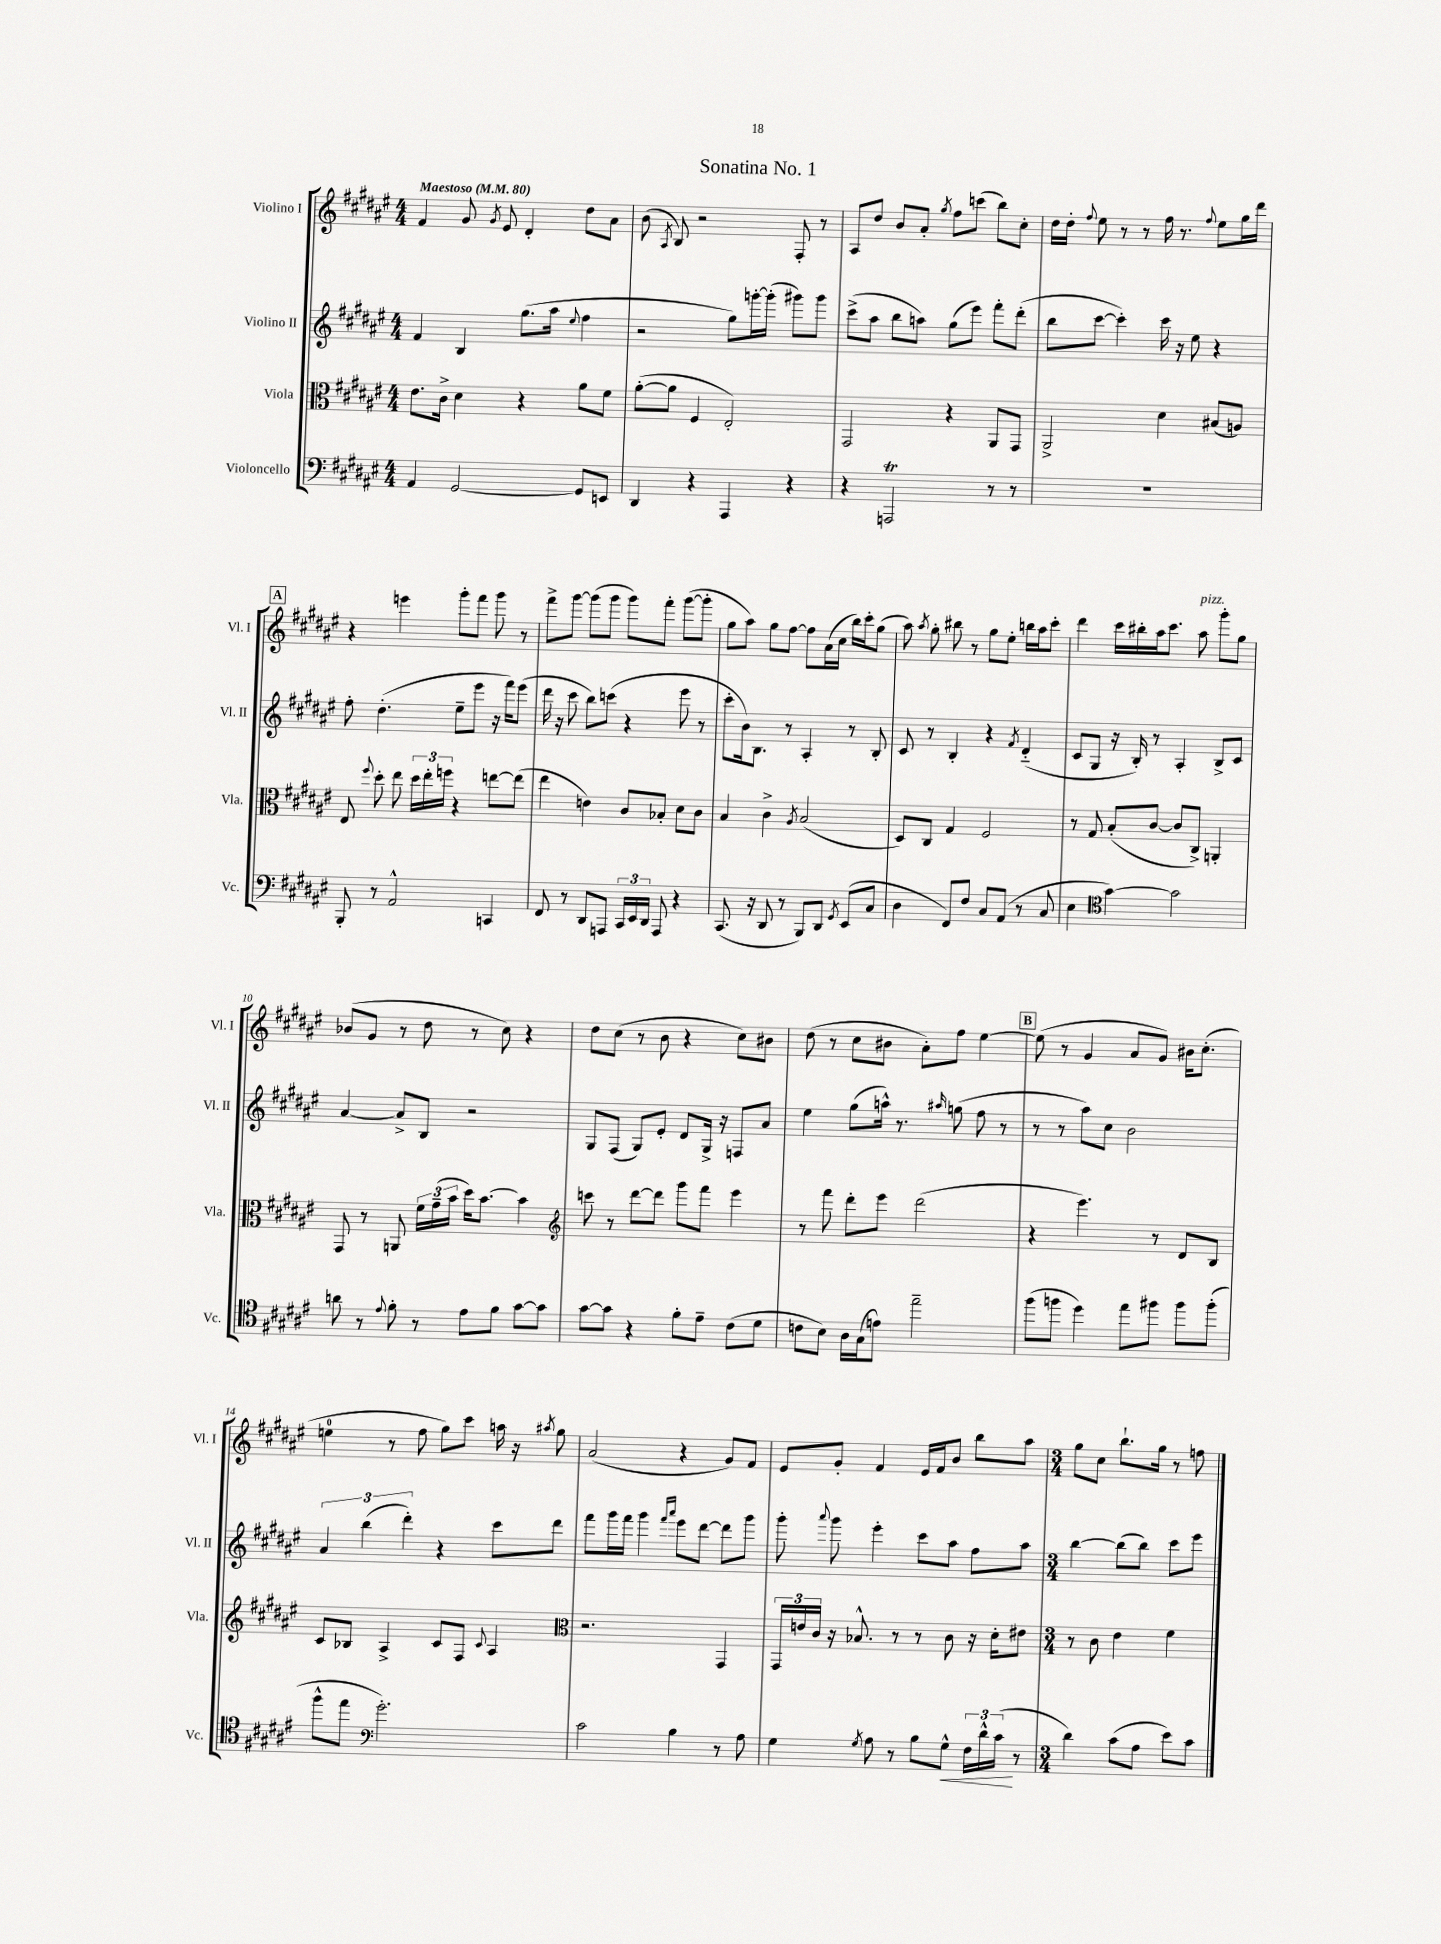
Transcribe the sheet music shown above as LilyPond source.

\header { title = "Sonatina No. 1" }
<<
\new StaffGroup <<
\new Staff = "s0" \with { instrumentName = "Violino I" shortInstrumentName = "Vl. I" } {
    \clef treble \key fis \major \numericTimeSignature \time 4/4 \tempo "Maestoso" 4 = 80
    \autoBeamOff fis'4 gis'8 \acciaccatura { gis'8 } eis'8 dis'4-. dis''8[ ais'8] |
    b'8( \acciaccatura { ais8 } b8) r2 fis8-. r8 |
    ais8[ dis''8] b'8[ ais'8]-. \acciaccatura { gis''8 } fis''8[ c'''8]( b''8[) cis''8]-. |
    dis''16[ dis''16]-. \appoggiatura { fis''8 } eis''8 r8 r8 fis''16 r8. \appoggiatura { fis''8 } eis''8[ gis''16 dis'''16] |
    \mark \markup { \box "A" } r4 e'''4 gis'''8[-. fis'''8] gis'''8 r8 |
    fis'''8[-> gis'''8]~ gis'''8[( gis'''8] gis'''8[) fis'''8]-. gis'''8[~( gis'''8]-. |
    gis''8[ ais''8]) gis''8[ fis''8]~ fis''8[ ais'16( cis''16] b''16[) cis'''16-. gis''8]( |
    ais''8) \acciaccatura { ais''8 } gis''8-. bis''8 r8 gis''8[ eis''8]-. b''16[ ais''16 cis'''8]-. |
    dis'''4 cis'''16[ bis''16-. ais''16 cis'''8.] ais''8^\markup { \italic "pizz." } gis'''8[-. gis''8] |
    bes'8[( gis'8] r8 dis''8 r8 cis''8) r4 |
    dis''8[ cis''8]( r8 b'8 r4 cis''8[) bis'8] |
    dis''8( r8 cis''8[ bis'8] ais'8[-.) fis''8] eis''4~ |
    \mark \markup { \box "B" } eis''8( r8 gis'4 ais'8[ gis'8]) bis'16[ cis''8.]-.( |
    e''4-0 r8 fis''8 gis''8[) cis'''8] a''16 r16 \acciaccatura { ais''8 } gis''8 |
    ais'2( r4 gis'8[) fis'8] |
    eis'8[ gis'8]-. fis'4 eis'16[ fis'16 b'8] b''8[ ais''8] |
    \numericTimeSignature \time 3/4 gis''8[ cis''8] b''8.[-! gis''16] r8 f''8 \bar "|." |
}
\new Staff = "s1" \with { instrumentName = "Violino II" shortInstrumentName = "Vl. II" } {
    \clef treble \key fis \major \numericTimeSignature \time 4/4
    \autoBeamOff fis'4 b4 gis''8.[( ais''16] \appoggiatura { eis''8 } fis''4 |
    r2 gis''8[) g'''16~-. g'''16]-.( gis'''8[) gis'''8] |
    cis'''8[->( ais''8] b''8[ a''8]) gis''8[( eis'''8]) fis'''8[-. dis'''8]-.( |
    b''8[ cis'''8]~ cis'''4-.) cis'''16 r16 eis''8 r4 |
    \mark \markup { \box "A" } fis''8-. dis''4.-.( eis''8[-- eis'''8] r16 fis'''16[) eis'''8]( |
    dis'''16 r16 cis'''8 b''8[) c'''8]( r4 eis'''8 r8 |
    cis'''8[-. b'16) b8.] r8 ais4-. r8 b8-. |
    cis'8 r8 b4-. r4 \acciaccatura { fis'8 } dis'4-_( |
    cis'8[ gis8] r16 b16-.) r8 ais4-. b8[-> cis'8] |
    ais'4~ ais'8[-> b8] r2 |
    gis8[ fis8]( gis8[) eis'8]-. dis'8[ gis16]-> r16 f8[ ais'8] |
    eis''4 gis''8[( a''16]-^) r8. \grace { ais''16 } g''8( fis''8 r8 |
    \mark \markup { \box "B" } r8 r8 ais''8[) cis''8] b'2 |
    \tuplet 3/2 { ais'4 b''4( dis'''4-.) } r4 cis'''8[ dis'''8] |
    fis'''8[ gis'''16 fis'''16] gis'''4 \grace { fis'''16[ ais'''16] } eis'''8[ dis'''8]~ dis'''8[ gis'''8] |
    gis'''8-. \appoggiatura { ais'''8 } gis'''8 eis'''4-. cis'''8[ ais''8] fis''8[ ais''8] |
    \numericTimeSignature \time 3/4 b''4~ b''8[( b''8]) cis'''8[ eis'''8] \bar "|." |
}
\new Staff = "s2" \with { instrumentName = "Viola" shortInstrumentName = "Vla." } {
    \clef alto \key fis \major \numericTimeSignature \time 4/4
    \autoBeamOff eis'8.[ cis'16]-> dis'4 r4 ais'8[ fis'8] |
    ais'8[~-.( ais'8] fis4 eis2-.) |
    gis,2 r4 ais,8[ gis,8] |
    ais,2-> dis'4 bis8[( a8]) |
    \mark \markup { \box "A" } eis8 \appoggiatura { fis''8 } dis''8-. eis''8 \tuplet 3/2 { dis''16[ eis''16-. f''16] } r4 e''8[~ e''8]( |
    eis''4 e'4) cis'8[ bes8]-. dis'8[ cis'8] |
    b4 cis'4-> \acciaccatura { ais8 } b2( |
    dis8[) cis8] gis4 fis2 |
    r8 gis8 b8[-.( cis'8]~ cis'8[ cis8]->) a,4-. |
    gis,8 r8 a,8 \tuplet 3/2 { fis'16[ gis'16--( b'16] } dis''16[) b'8.]~ b'4 |
    \clef treble c'''8 r8 dis'''8[~ dis'''8] gis'''8[ fis'''8] eis'''4 |
    r8 fis'''8 dis'''8[-. eis'''8] dis'''2( |
    \mark \markup { \box "B" } r4 eis'''4.) r8 dis'8[ b8] |
    cis'8[ bes8] ais4-> cis'8[ fis8] \appoggiatura { cis'8 } ais4 |
    \clef alto r2. gis,4 |
    \tuplet 3/2 { gis,16[ e'16 cis'16] } r16 bes8.-^ r8 r8 cis'8 r16 dis'16[-. eis'8] |
    \numericTimeSignature \time 3/4 r8 cis'8 eis'4 fis'4 \bar "|." |
}
\new Staff = "s3" \with { instrumentName = "Violoncello" shortInstrumentName = "Vc." } {
    \clef bass \key fis \major \numericTimeSignature \time 4/4
    \autoBeamOff ais,4 gis,2~ gis,8[ e,8] |
    dis,4 r4 ais,,4 r4 |
    r4 a,,2\trill r8 r8 |
    R1 |
    \mark \markup { \box "A" } b,,8-. r8 ais,2-^ c,4 |
    fis,8 r8 dis,8[ a,,8] \tuplet 3/2 { cis,16[ eis,16 dis,16] } a,,8 r4 |
    cis,8.( r16 dis,8 r8 b,,8[) dis,8] \acciaccatura { gis,8 } eis,8[( cis8] |
    dis4 fis,8[) fis8] cis8[ ais,8]( r8 cis8 |
    eis4 \clef tenor gis'4~) gis'2 |
    a'8 r8 \appoggiatura { eis'8 } fis'8-. r8 eis'8[ fis'8] gis'8[~ gis'8] |
    gis'8[~ gis'8] r4 fis'8[-. eis'8]-- cis'8[( dis'8] |
    c'8[ b8]) ais16[ gis16( e'8]) eis''2-- |
    \mark \markup { \box "B" } fis''8[( f''8] dis''4) eis''8[ fis''8] fis''8[ fis''8]-.( |
    fis''8[-^ eis''8] \clef bass gis'2.-.) |
    cis'2 b4 r8 ais8 |
    gis4 \acciaccatura { gis8 } ais8 r8 b8[ gis8]-^\< \tuplet 3/2 { fis16[ dis'16-^ cis'16]\!( } r8 |
    \numericTimeSignature \time 3/4 dis'4) cis'8[( ais8] eis'8[) cis'8] \bar "|." |
}
>>
>>
